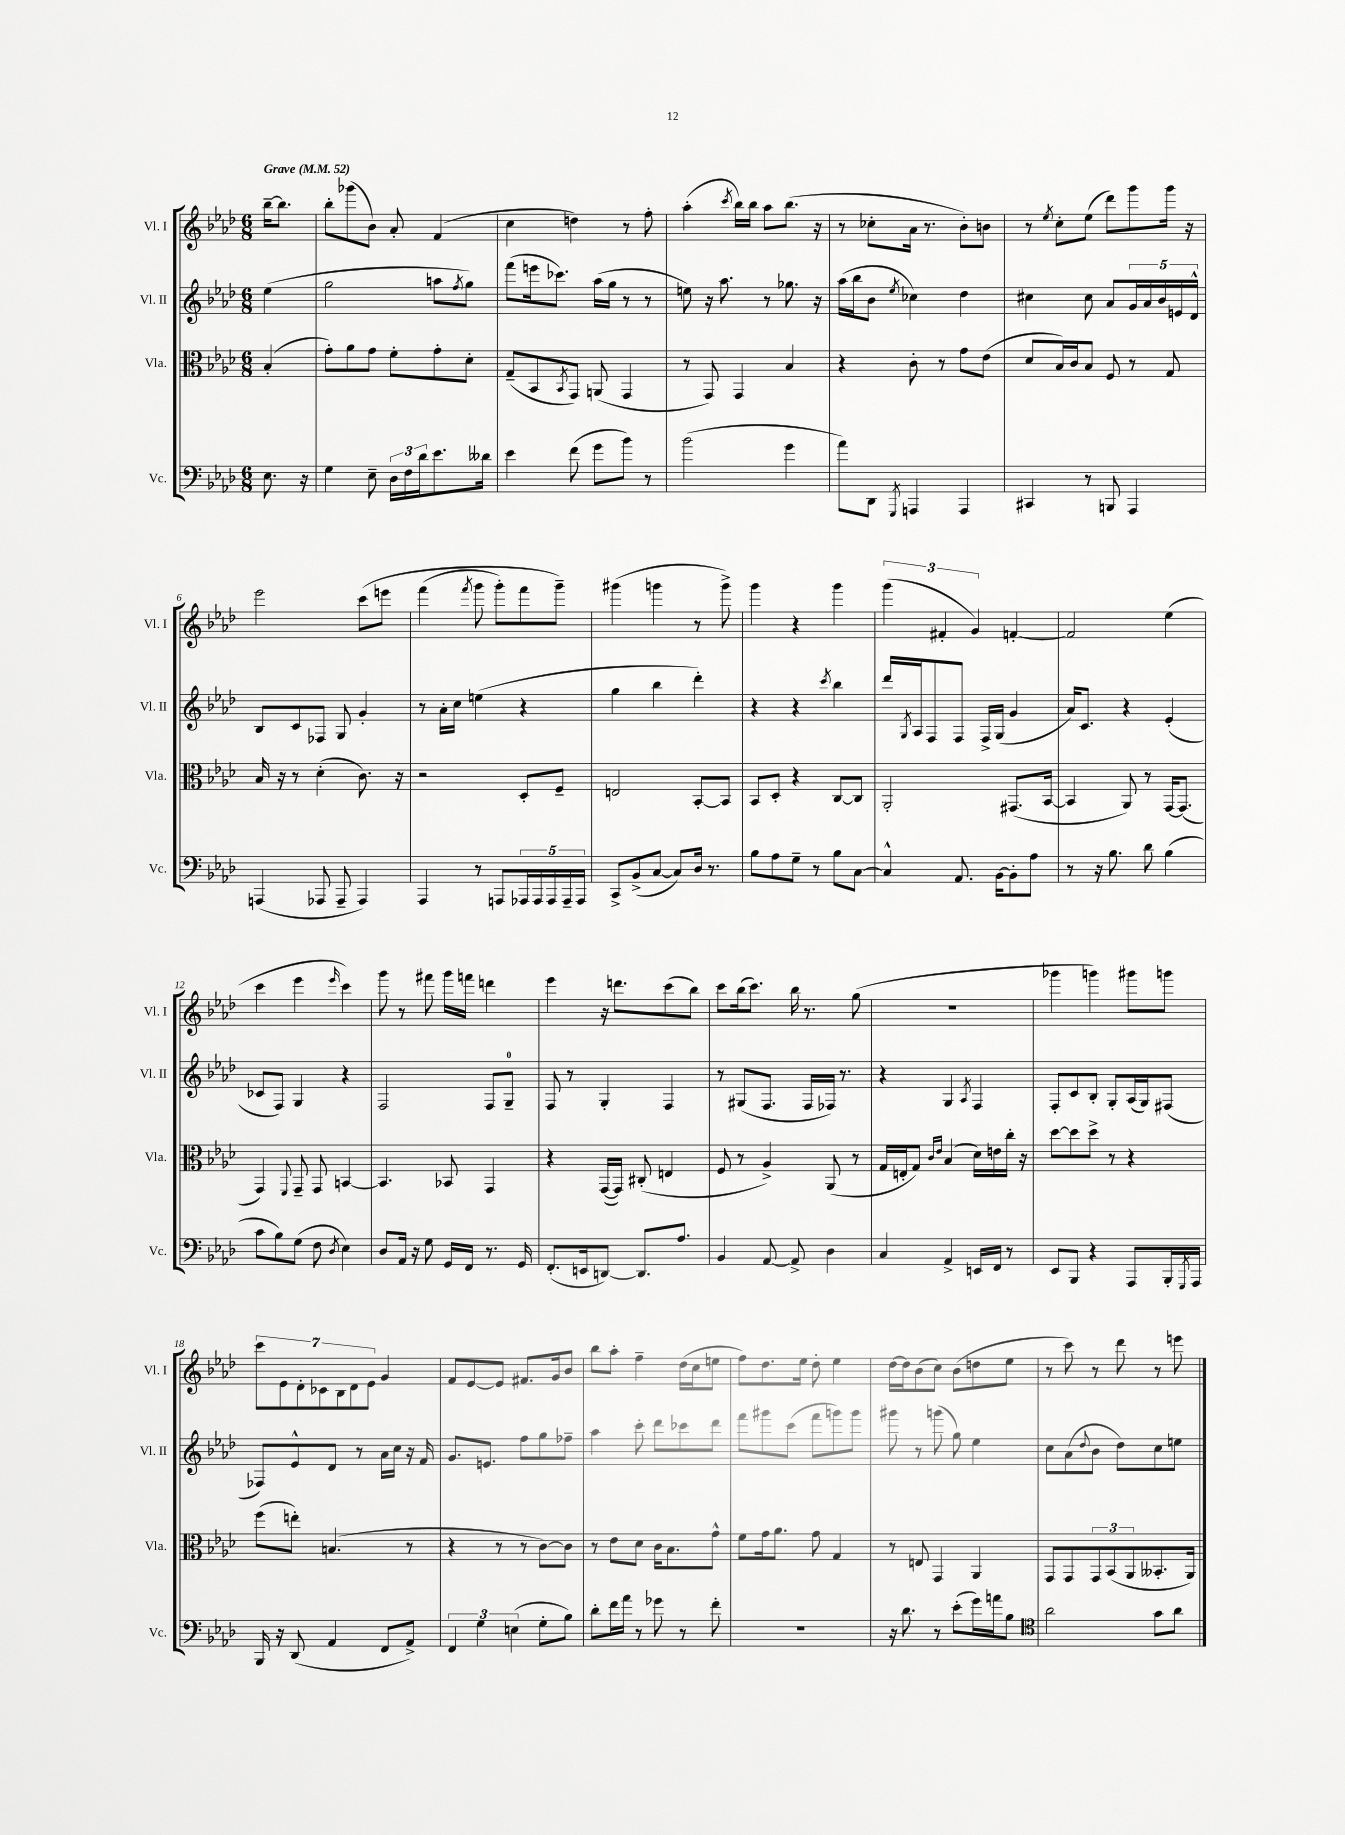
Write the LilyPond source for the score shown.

<<
\new StaffGroup <<
\new Staff = "s0" \with { instrumentName = "Vl. I" shortInstrumentName = "Vl. I" } {
    \clef treble \key aes \major \numericTimeSignature \time 6/8 \partial 4 \tempo "Grave" 4 = 52
    bes''16~-- bes''8. |
    bes''8-. ges'''8( bes'8) aes'8-. f'4( |
    c''4 d''4) r8 f''8-. |
    aes''4-.( \acciaccatura { c'''8 } bes''16) bes''16 aes''8 bes''8.( r16 |
    r8 ces''8-. aes'16 r8. bes'8-.) b'8 |
    r8 \acciaccatura { ees''8 } c''8-. ees''8( des'''8) g'''8 g'''16 r16 |
    ees'''2 c'''8\( e'''8 |
    f'''4( \acciaccatura { f'''8 } g'''8 g'''8-.) f'''8 g'''8--\) |
    gis'''4( g'''4 r8 g'''8->) |
    g'''4 r4 g'''4 |
    \tuplet 3/2 { g'''4( fis'4-. g'4) } f'4~-. |
    f'2 ees''4( |
    c'''4 ees'''4 \grace { ees'''16 } c'''4) |
    g'''8 r8 fis'''8 g'''16 f'''16 d'''4 |
    ees'''4 r16 d'''8. c'''8( bes''8) |
    c'''8 bes''16( c'''8.) bes''16 r8. g''8( |
    R2. |
    ges'''4 g'''4) gis'''8 g'''8 |
    \tuplet 7/4 { c'''8 ees'8 des'8-. ces'8 bes8 des'8 ees'8 } g'4 |
    f'8 ees'8~ ees'8 fis'8. g'16 bes'8 |
    bes''8 aes''8-. f''4-- des''16( c''16 e''8 |
    f''8) des''8. ees''16 des''8-. ees''4 |
    des''16~ des''16 bes'8( c''8) bes'8( d''8 ees''8 |
    r8 c'''8) r8 des'''8 r8 e'''8 \bar "|." |
}
\new Staff = "s1" \with { instrumentName = "Vl. II" shortInstrumentName = "Vl. II" } {
    \clef treble \key aes \major \numericTimeSignature \time 6/8 \partial 4
    ees''4( |
    g''2 a''8 \acciaccatura { f''8 } g''8) |
    f'''8( e'''16 ces'''8.) aes''16( g''16 r8 r8 |
    e''8) r16 aes''8. r8 ges''8. r16 |
    aes''16( bes''16 bes'8 \acciaccatura { ees''8 } ces''4) des''4 |
    cis''4 cis''8 aes'8 \tuplet 5/4 { g'16 aes'16 bes'16 e'16 des'16-^ } |
    bes8 c'8 fes8 g8 g'4-. |
    r8 aes'16-. c''16 e''4( r4 |
    g''4 bes''4 des'''4-.) |
    r4 r4 \acciaccatura { c'''8 } bes''4 |
    des'''16 \acciaccatura { g8 } aes16 f8 f8 f16-> g16( g'4 |
    aes'16) c'8. r4 ees'4-.( |
    ces'8 f8) g4 r4 |
    f2 f8 g8-0-- |
    f8 r8 g4-. f4 |
    r8 gis8( f8. f16 fes16) r8. |
    r4 g4 \acciaccatura { aes8 } f4 |
    f8-. c'8 bes8-. g8-. aes16( g16) fis8( |
    fes8) ees'8-^ des'8 r8 aes'16 c''16 r16 f'16 |
    g'8. e'8. f''8 g''8 fes''8-- |
    aes''4 c'''8-. des'''8 ces'''8 des'''8 |
    f'''8 gis'''8 c'''8( f'''8 g'''8) g'''8 |
    gis'''8 r8 g'''8( g''8) ees''4 |
    c''8 aes'8( \appoggiatura { des''8 } bes'8 des''8) c''8 e''8 \bar "|." |
}
\new Staff = "s2" \with { instrumentName = "Vla." shortInstrumentName = "Vla." } {
    \clef alto \key aes \major \numericTimeSignature \time 6/8 \partial 4
    bes4-.( |
    g'8-.) aes'8 g'8 f'8-. g'8-. des'8-. |
    g8--( bes,8 \acciaccatura { bes,8 } g,8) a,8( g,4 |
    r8 g,8) g,4 bes4 |
    r4 c'8-. r8 g'8 ees'8( |
    des'8 bes16) c'16 bes8 f8 r8 g8 |
    bes16 r16 r8 des'4-.( c'8.) r16 |
    r2 des8-. f8-- |
    e2 bes,8~-. bes,8 |
    bes,8 des8-. r4 c8~ c8 |
    aes,2-. gis,8.( bes,16~ |
    bes,4 aes,8) r8 g,16~ g,8.( |
    g,4) \appoggiatura { f,8 } g,8-- g,8 b,4~ |
    b,4. bes,8 g,4 |
    r4 g,16~( g,16) cis8-.( e4 |
    f8 r8 aes4->) aes,8( r8 |
    g16 e16-. g8) \grace { c'16 ees'16 } bes4( des'16) e'16 c''16-. r16 |
    des''8~ des''8 des''8-> r8 r4 |
    f''8( e''8-.) b4.( r8 |
    r4 r8 r8 c'8~) c'8 |
    r8 ees'8 des'8 c'16 bes8. g'8-^ |
    f'8 g'16 aes'8. g'8 g4 |
    r8 e8 g,4 aes,4 |
    g,8 g,8 \tuplet 3/2 { g,8 bes,8( aes,8 } beses,8.-. aes,16) \bar "|." |
}
\new Staff = "s3" \with { instrumentName = "Vc." shortInstrumentName = "Vc." } {
    \clef bass \key aes \major \numericTimeSignature \time 6/8 \partial 4
    ees8. r16 |
    g4 ees8-- \tuplet 3/2 { des16 f16 des'16 } ees'8. deses'16 |
    ees'4 f'8( g'8 bes'8) r8 |
    bes'2( g'4 |
    aes'8) des,8 \acciaccatura { g,,8 } a,,4 a,,4 |
    cis,4 r8 b,,8 aes,,4 |
    a,,4( aes,,8 aes,,8-- aes,,4) |
    aes,,4 r8 a,,8 \tuplet 5/4 { aes,,16 aes,,16 aes,,16 aes,,16-- aes,,16 } |
    c,8-> bes,8->( c8~ c8) des16 r8. |
    bes8 aes8 g8-- r8 bes8 c8~ |
    c4-^ aes,8. bes,16~ bes,8-. aes8 |
    r8 r16 bes8. des'8 bes4( |
    c'8 bes8) g8( f8 \acciaccatura { des8 } ees4) |
    des8 aes,16 r16 g8 g,16 f,16 r8. g,16 |
    f,8.-.( e,16 d,8~) d,8. aes8. |
    bes,4 aes,8~ aes,8-> des4 |
    c4 aes,4-> e,16 f,16 r8 |
    ees,8 bes,,8 r4 aes,,8 bes,,16-. \acciaccatura { g,,8 } aes,,16 |
    bes,,16 r16 des,8( aes,4 f,8 aes,8->) |
    \tuplet 3/2 { f,4 g4 e4( } g8-. bes8) |
    des'8-. f'16 aes'16 r8 ges'8 r8 f'8-. |
    R2. |
    r16 des'8. r8 ees'8-.( g'16) a'16 bes8 |
    \clef tenor aes'2 g'8 aes'8 \bar "|." |
}
>>
>>
